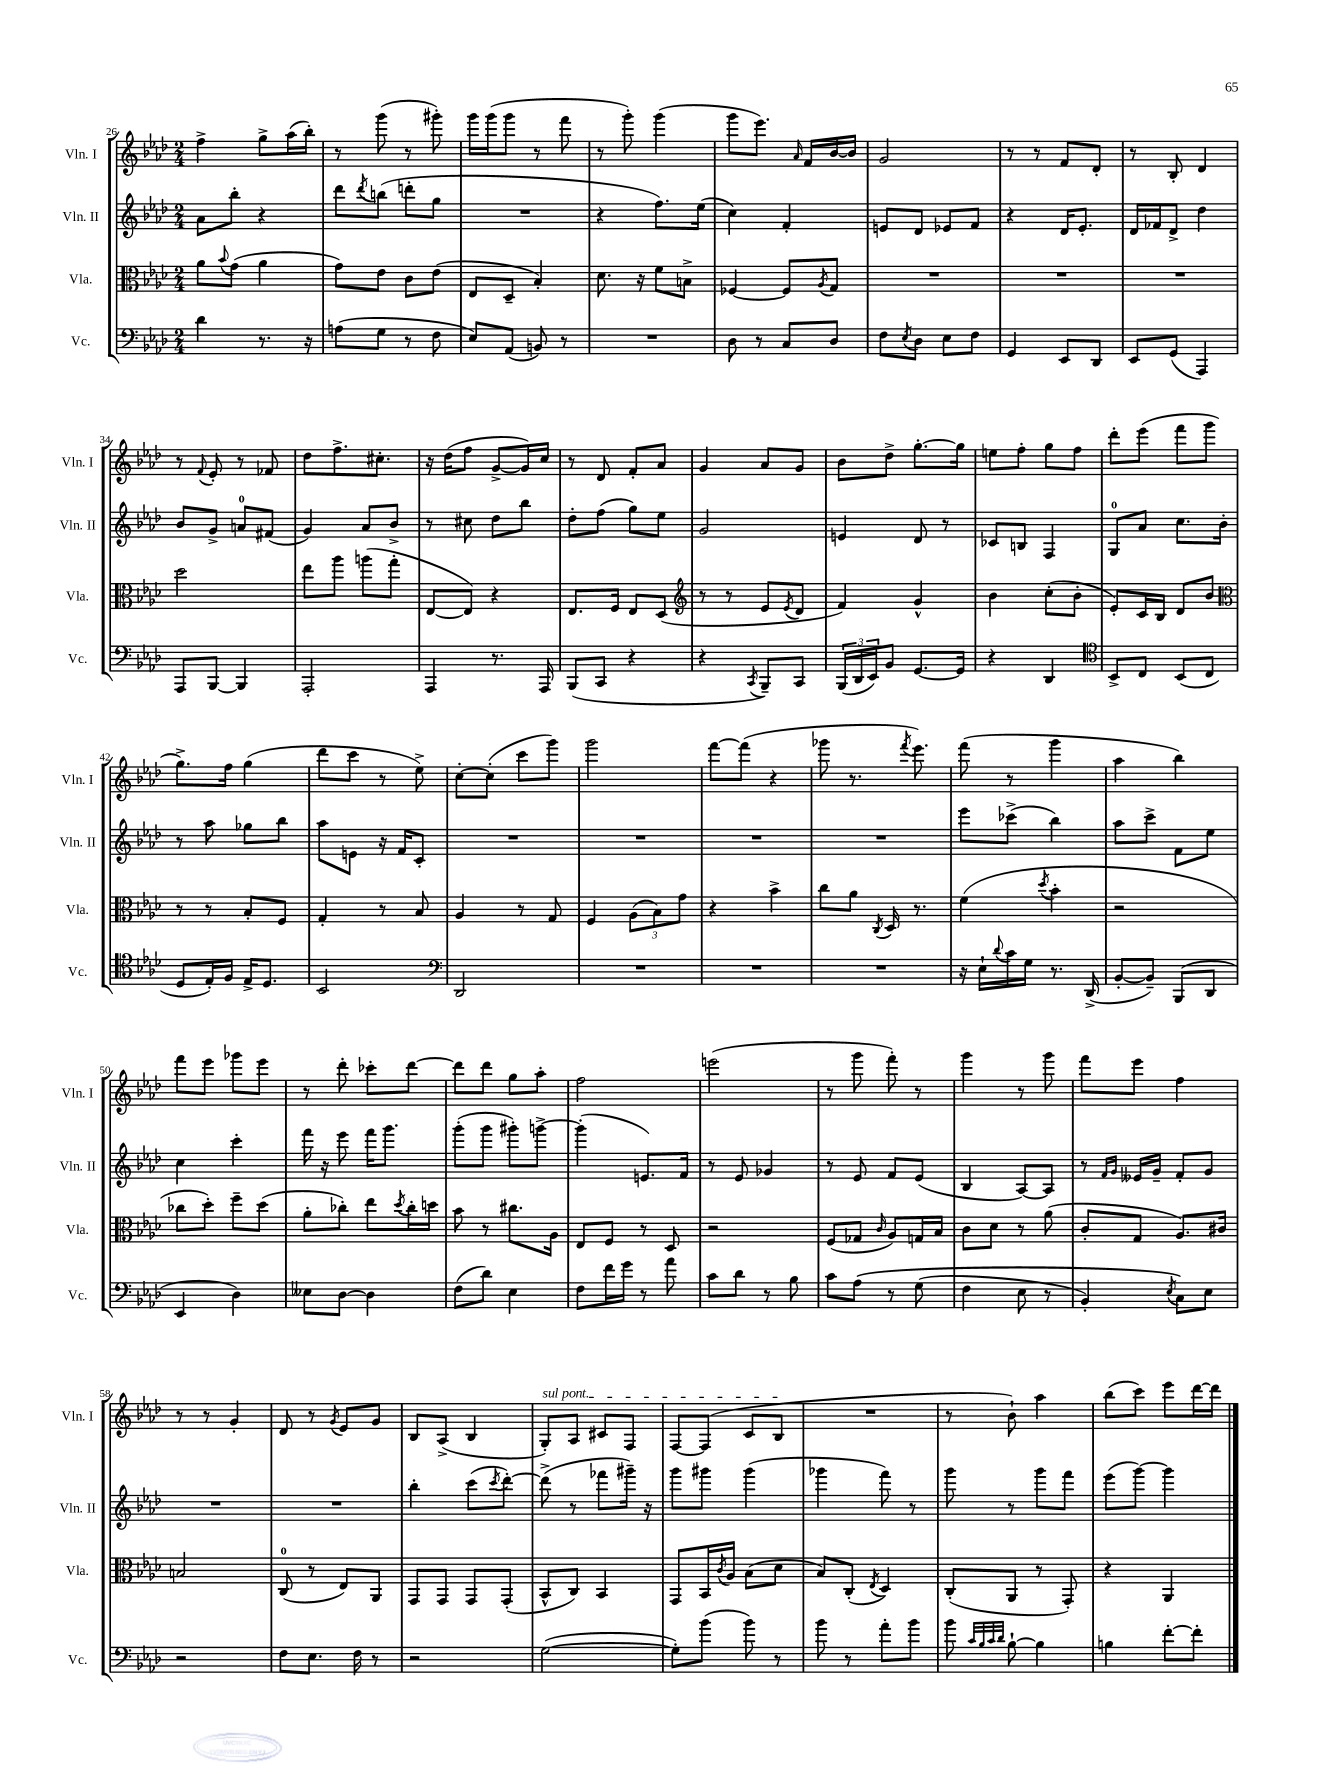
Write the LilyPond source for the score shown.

<<
\new StaffGroup <<
\new Staff = "s0" \with { instrumentName = "Vln. I" shortInstrumentName = "Vln. I" } {
    \clef treble \key aes \major \numericTimeSignature \time 2/4
    f''4-> g''8-> aes''16( bes''16-.) |
    r8 g'''8( r8 gis'''8-.) |
    g'''16 g'''16( g'''8 r8 f'''8 |
    r8 g'''8-.) g'''4( |
    g'''8 ees'''8.) \grace { aes'16 } f'16 bes'16~ bes'16 |
    g'2 |
    r8 r8 f'8 des'8-. |
    r8 bes8-. des'4 |
    r8 \appoggiatura { f'8 } ees'8-. r8 fes'8 |
    des''8 f''8.-> cis''8.-. |
    r16 des''16( f''8 g'8~-> g'16) c''16 |
    r8 des'8 f'8-. aes'8 |
    g'4 aes'8 g'8 |
    bes'8 des''8-> g''8.~-. g''16 |
    e''8 f''8-. g''8 f''8 |
    des'''8-. ees'''8( f'''8 g'''8 |
    g''8.->) f''16 g''4( |
    des'''8 c'''8 r8 ees''8->) |
    c''8~-. c''8-.( c'''8 g'''8) |
    g'''2 |
    f'''8~ f'''8( r4 |
    ges'''8 r8. \acciaccatura { f'''8 } ees'''8.) |
    f'''8( r8 g'''4 |
    aes''4 bes''4) |
    f'''8 ees'''8 ges'''8 ees'''8 |
    r8 des'''8-. ces'''8-. des'''8~ |
    des'''8 des'''8 g''8 aes''8-. |
    f''2 |
    e'''2( |
    r8 g'''8 f'''8-.) r8 |
    g'''4 r8 g'''8 |
    f'''8 ees'''8 f''4 |
    r8 r8 g'4-. |
    des'8 r8 \acciaccatura { g'8 } ees'8 g'8 |
    bes8 aes8->( bes4 |
    \once \override TextSpanner.bound-details.left.text = \markup { \italic "sul pont." } g8-.\startTextSpan) aes8 cis'8 f8 |
    f8~ f8( c'8 bes8\stopTextSpan |
    R2 |
    r8 bes'8-!) aes''4 |
    bes''8( c'''8) ees'''8 des'''16~ des'''16 \bar "|." |
}
\new Staff = "s1" \with { instrumentName = "Vln. II" shortInstrumentName = "Vln. II" } {
    \clef treble \key aes \major \numericTimeSignature \time 2/4
    aes'8 bes''8-. r4 |
    des'''8 \acciaccatura { des'''8 } b''8( d'''8-. g''8 |
    R2 |
    r4 f''8.) ees''16( |
    c''4) f'4-. |
    e'8 des'8 ees'8 f'8 |
    r4 des'16 ees'8.-. |
    des'16 fes'16 des'8-> des''4 |
    bes'8 g'8-> a'8-0 fis'8( |
    g'4) aes'8 bes'8-> |
    r8 cis''8 des''8 bes''8 |
    des''8-. f''8( g''8) ees''8 |
    g'2 |
    e'4 des'8 r8 |
    ces'8 b8 f4 |
    g8-0 aes'8 c''8. bes'16-. |
    r8 aes''8 ges''8 bes''8 |
    aes''8 e'8 r16 f'16 c'8-. |
    R2 |
    R2 |
    R2 |
    R2 |
    ees'''8 ces'''8->( bes''4) |
    aes''8 c'''8-> f'8 ees''8 |
    c''4 c'''4-. |
    f'''16 r16 ees'''8 f'''16 g'''8. |
    g'''8-.( g'''8 gis'''8-.) g'''8~-> |
    g'''4-.( e'8.) f'16 |
    r8 ees'8 ges'4 |
    r8 ees'8 f'8 ees'8( |
    bes4 aes8~) aes8 |
    r8 \grace { f'16 g'16 } eeses'16 g'16-- f'8-. g'8 |
    R2 |
    R2 |
    bes''4-. c'''8( \acciaccatura { c'''8 } des'''8~-.) |
    des'''8->( r8 fes'''8 gis'''16--) r16 |
    g'''8 gis'''8 gis'''4( |
    ges'''4 f'''8) r8 |
    g'''8 r8 g'''8 f'''8 |
    ees'''8( g'''8~) g'''4 \bar "|." |
}
\new Staff = "s2" \with { instrumentName = "Vla." shortInstrumentName = "Vla." } {
    \clef alto \key aes \major \numericTimeSignature \time 2/4
    aes'8 \appoggiatura { bes'8 } g'8( aes'4 |
    g'8) ees'8 c'8 ees'8( |
    ees8 des8-- bes4-.) |
    des'8. r16 f'8 b8-> |
    fes4~ fes8 \acciaccatura { aes8 } g8 |
    R2 |
    R2 |
    R2 |
    des''2 |
    ees''8 aes''8 a''8( g''8-. |
    ees8~ ees8) r4 |
    ees8. f16 ees8 des8( |
    \clef treble r8 r8 ees'8 \acciaccatura { ees'8 } des'8 |
    f'4) g'4-^ |
    bes'4 c''8-.( bes'8-. |
    ees'8-.) c'16 bes16 des'8 bes'8 |
    \clef alto r8 r8 bes8-. f8 |
    g4-. r8 bes8 |
    aes4 r8 g8 |
    f4 \tuplet 3/2 { aes8( bes8) g'8 } |
    r4 bes'4-> |
    c''8 aes'8 \acciaccatura { c8 } des16 r8. |
    f'4( \acciaccatura { des''8 } bes'4-. |
    r2 |
    ces''8 des''8-.) f''8-- des''8( |
    aes'8-. ces''8-.) ees''8 \acciaccatura { des''8 } ces''16-. d''16 |
    bes'8 r8 cis''8. aes16 |
    ees8 f8 r8 des8 |
    r2 |
    f8( ges8 \grace { c'16 } aes8) g16 bes16 |
    c'8 des'8 r8 aes'8( |
    c'8-. g8 aes8.) cis'16 |
    b2 |
    c8-0( r8 ees8) aes,8 |
    g,8 g,8 g,8 g,8-.( |
    bes,8-^ c8) bes,4 |
    g,8 bes,16 \acciaccatura { c'8 } aes16 bes8( des'8 |
    bes8) c8-.( \acciaccatura { ees8 } des4) |
    c8-.( aes,8 r8 g,8-.) |
    r4 aes,4 \bar "|." |
}
\new Staff = "s3" \with { instrumentName = "Vc." shortInstrumentName = "Vc." } {
    \clef bass \key aes \major \numericTimeSignature \time 2/4
    des'4 r8. r16 |
    a8( g8 r8 f8 |
    ees8) aes,8( b,8) r8 |
    R2 |
    des8 r8 c8 des8 |
    f8 \acciaccatura { ees8 } des8 ees8 f8 |
    g,4 ees,8 des,8 |
    ees,8 g,8( aes,,4) |
    aes,,8 bes,,8~ bes,,4 |
    aes,,2-. |
    aes,,4 r8. aes,,16 |
    bes,,8( c,8 r4 |
    r4 \acciaccatura { c,8 } bes,,8--) c,8 |
    \tuplet 3/2 { bes,,16( des,16 ees,16) } bes,8 g,8.~ g,16 |
    r4 des,4 |
    \clef tenor bes,8-> c8 bes,8( c8 |
    des8 ees16-.) f16 ees16-> des8. |
    bes,2 |
    \clef bass des,2 |
    R2 |
    R2 |
    R2 |
    r16 ees16-! \appoggiatura { des'8 } c'16 g16 r8. des,16->( |
    bes,8~-. bes,8--) bes,,8( des,8 |
    ees,4 des4) |
    eeses8 des8~ des4 |
    f8( des'8) ees4 |
    f8 f'16 g'16 r8 aes'8 |
    c'8 des'8 r8 bes8 |
    c'8 aes8\( r8 g8( |
    f4 ees8 r8 |
    bes,4-.) \acciaccatura { ees8 } c8\) ees8 |
    r2 |
    f8 ees8. f16 r8 |
    r2 |
    g2~( |
    g8-.) bes'8( bes'8) r8 |
    bes'8 r8 aes'8-. bes'8 |
    bes'8 \grace { c'32 bes32 c'32 des'32 } bes8~-! bes4 |
    b4 f'8~-. f'8-. \bar "|." |
}
>>
>>
\layout { \context { \Score currentBarNumber = #26 } }
